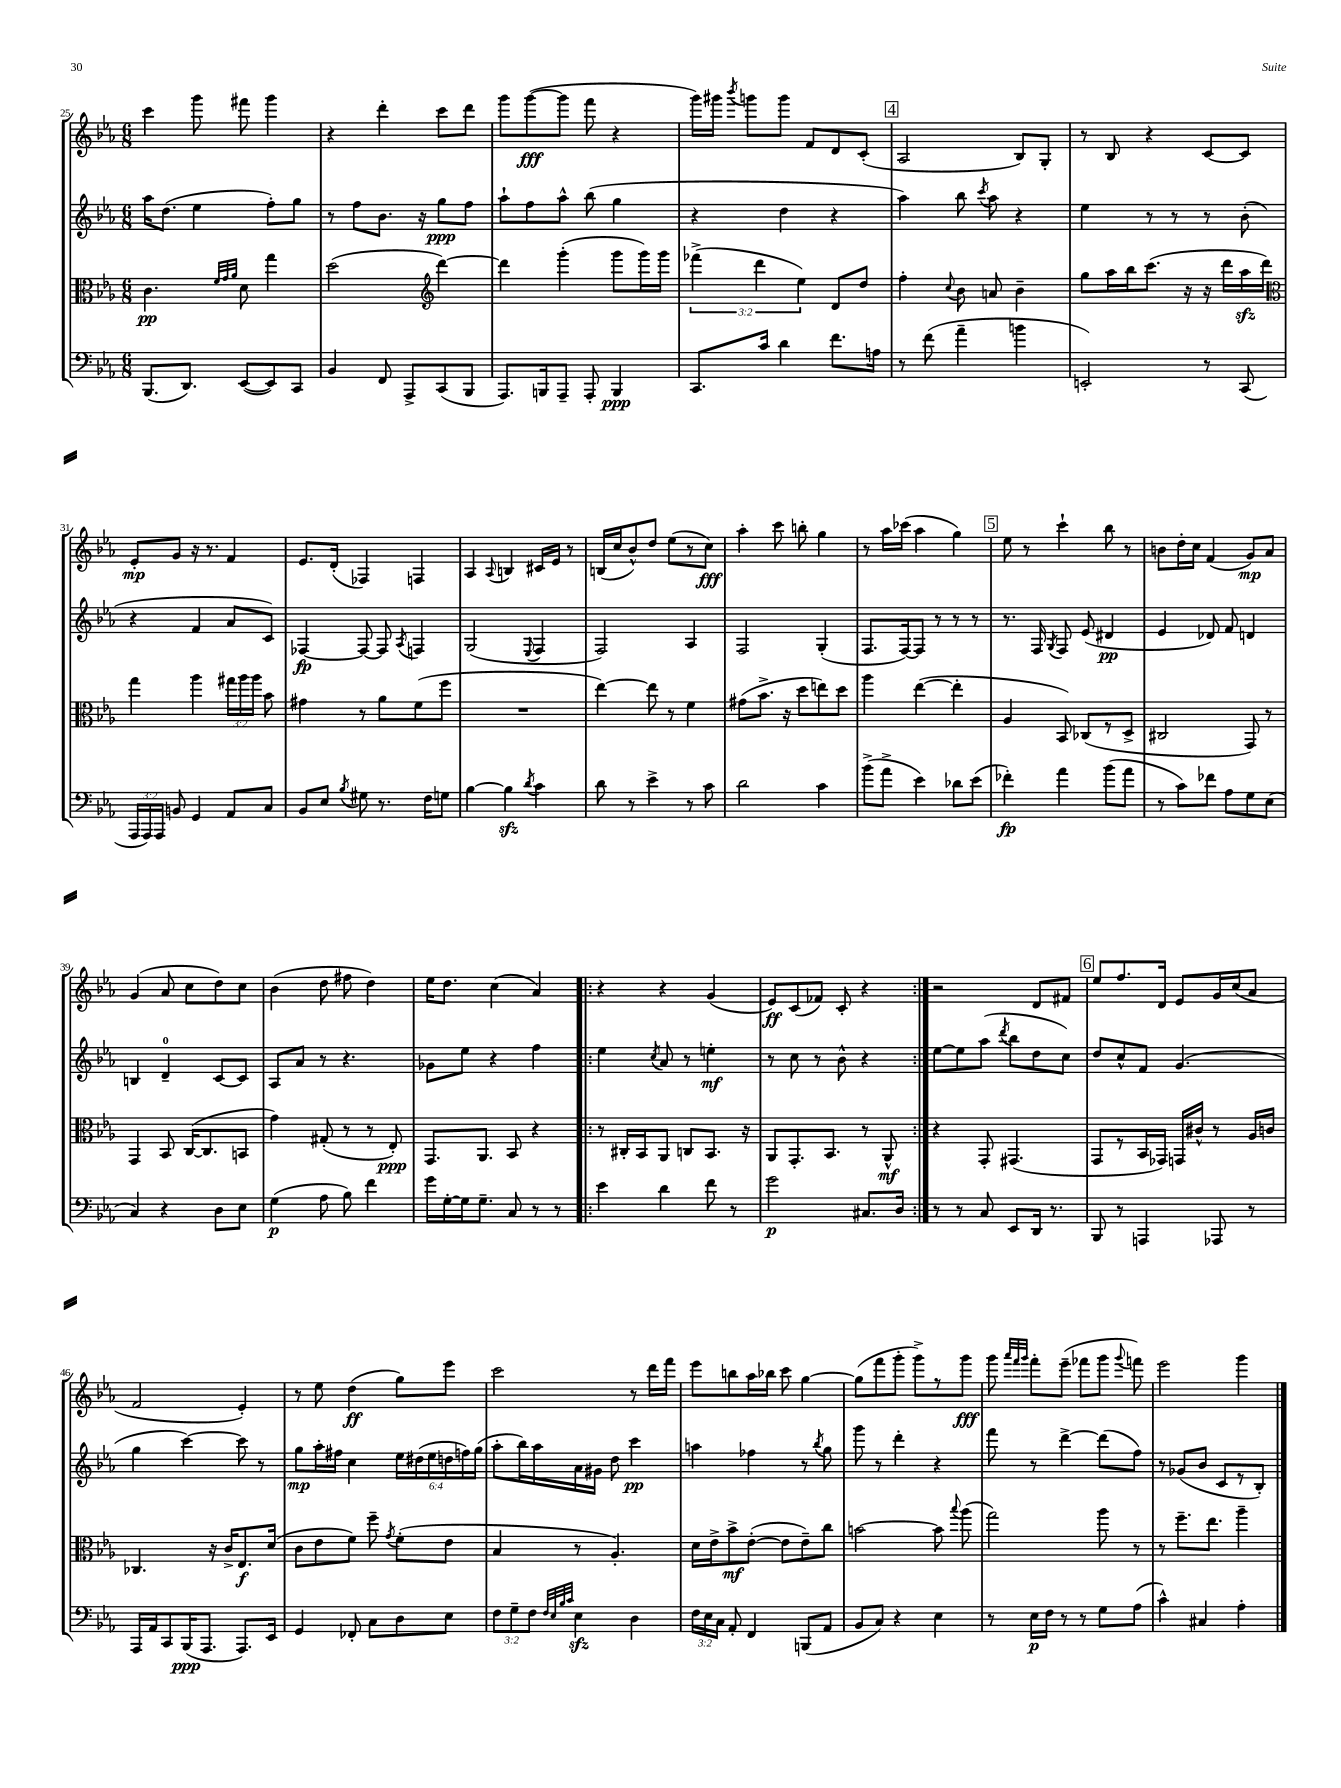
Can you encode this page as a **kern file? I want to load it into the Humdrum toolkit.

**kern	**dynam	**kern	**dynam	**kern	**dynam	**kern	**dynam
*part4	*part4	*part3	*part3	*part2	*part2	*part1	*part1
*staff4	*staff4	*staff3	*staff3	*staff2	*staff2	*staff1	*staff1
*clefF4	*	*clefC3	*	*clefG2	*	*clefG2	*
*k[b-e-a-]	*	*k[b-e-a-]	*	*k[b-e-a-]	*	*k[b-e-a-]	*
*M6/8	*	*M6/8	*	*M6/8	*	*M6/8	*
=25	=25	=25	=25	=25	=25	=25	=25
(8.BBB-/L	.	4.c\	pp	16aa-\KL	.	4ccc\	.
.	.	.	.	(8.dd\J	.	.	.
8.DD/J)	.	.	.	.	.	.	.
.	.	.	.	4ee-\	.	8ggg\	.
.	.	32qqf/LLL	.	.	.	.	.
.	.	32qqg/	.	.	.	.	.
.	.	32qqa-/JJJ	.	.	.	.	.
([8EE-/L	.	8d\	.	.	.	8fff#X\	.
8EE-/])	.	4gg\	.	8ff'\L)	.	4ggg\	.
8CC/J	.	.	.	8gg\J	.	.	.
=26	=26	=26	=26	=26	=26	=26	=26
4BB-/	.	(2dd\	.	8r	.	4r	.
.	.	.	.	8ff\L	.	.	.
8FF/	.	.	.	8.b-\J	.	4ddd'\	.
8AAA-^/L	.	.	.	.	.	.	.
.	.	.	.	16r	.	.	.
*	*	*clefG2	*	*	*	*	*
(8CC/	.	[4ddd\)	.	8gg\L	ppp	8ccc\L	.
8BBB-/J	.	.	.	8ff\J	.	8ddd\J	.
=27	=27	=27	=27	=27	=27	=27	=27
8.AAA-/L)	.	4ddd\]	.	8aa-`\L	.	8ggg\L	.
.	.	.	.	8ff\	.	([8ggg\	fff
16BBBn/k	.	.	.	.	.	.	.
8AAA-~/J	.	(4ggg'\	.	8aa-^^\J	.	8ggg\J]	.
8AAA-'/	.	.	.	(8bb-\	.	8fff\	.
4BBB/	ppp	8ggg\L	.	4gg\	.	4r	.
.	.	16ggg\L)	.	.	.	.	.
.	.	16ggg\JJ	.	.	.	.	.
=28	=28	=28	=28	=28	=28	=28	=28
8.CC/L	.	(6fff-X^\	.	4r	.	16ggg\LL)	.
.	.	.	.	.	.	16ggg#X\JJ	.
.	.	.	.	.	.	8qbbb-/	.
.	.	.	.	.	.	8gggn\L	.
.	.	6ddd\	.	.	.	.	.
16c/Jk	.	.	.	.	.	.	.
4d\	.	.	.	4dd\	.	8ggg\J	.
.	.	6ee-\)	.	.	.	.	.
.	.	.	.	.	.	8f/L	.
8.f\L	.	8d/L	.	4r	.	8d/	.
.	.	8dd/J	.	.	.	(8c'/J	.
16An\Jk	.	.	.	.	.	.	.
!!LO:REH:place=s1:t=4
=29	=29	=29	=29	=29	=29	=29	=29
8r	.	4ff'\	.	4aa-\)	.	2A-/	.
(8f\	.	.	.	.	.	.	.
.	.	8qqcc/	.	.	.	.	.
4a-~\	.	8b-\	.	8bb-\	.	.	.
.	.	.	.	8qccc/	.	.	.
.	.	8an/	.	8aa-\	.	.	.
4bn\	.	4b-~\	.	4r	.	8B-/L)	.
.	.	.	.	.	.	8G'/J	.
=30	=30	=30	=30	=30	=30	=30	=30
2EEn'/)	.	8gg\L	.	4ee-\	.	8r	.
.	.	16aa-\L	.	.	.	8B-/	.
.	.	16bb-\J	.	.	.	.	.
.	.	(8.ccc\J	.	8r	.	4r	.
.	.	.	.	8r	.	.	.
.	.	16r	.	.	.	.	.
8r	.	16r	.	8r	.	[8c/L	.
.	.	16ddd\LL	.	.	.	.	.
(8CC/	.	16aa-zz\	.	(8b-'\	.	8c/J]	.
.	.	16ddd\JJ)	.	.	.	.	.
!!LO:LB:g=z
=31	=31	=31	=31	=31	=31	=31	=31
*	*	*clefC3	*	*	*	*	*
24AAA-/LL	.	4gg\	.	4r	.	8e-'/L	mp
24AAA-/)	.	.	.	.	.	.	.
24AAA-/JJ	.	.	.	.	.	.	.
8BBn/	.	.	.	.	.	8g/J	.
4GG/	.	4aa-\	.	4f/	.	16r	.
.	.	.	.	.	.	8.r	.
8AA-/L	.	24gg#X\LL	.	8a-/L	.	4f/	.
.	.	24aa-\	.	.	.	.	.
.	.	24aa-\JJ	.	.	.	.	.
8C/J	.	8b-\	.	8c/J)	.	.	.
=32	=32	=32	=32	=32	=32	=32	=32
8BB-/L	.	4g#X\	.	[4F-X/	fp	8.e-/L	.
8E-/J	.	.	.	.	.	.	.
.	.	.	.	.	.	(16d'/Jk	.
8qB-/	.	.	.	.	.	.	.
8G#X\	.	8r	.	8F-/_	.	4F-X/)	.
8.r	.	8a-\L	.	8F-/]	.	.	.
.	.	.	.	8qA-/	.	.	.
.	.	(8f\	.	4Fn/	.	4Fn/	.
16F\KL	.	.	.	.	.	.	.
8Gn\J	.	8ff\J	.	.	.	.	.
=33	=33	=33	=33	=33	=33	=33	=33
[4B-\	.	2.r	.	(2G/	.	4A-/	.
.	.	.	.	.	.	8qqA-/	.
4B-zz\]	.	.	.	.	.	4Bn/	.
8qd/	.	.	.	8qqE-/	.	.	.
4c\	.	.	.	4F/	.	16c#X/LL	.
.	.	.	.	.	.	16e-/JJ	.
.	.	.	.	.	.	8r	.
=34	=34	=34	=34	=34	=34	=34	=34
8d\	.	[4ee-\)	.	2F/)	.	(16Bn/LL	.
.	.	.	.	.	.	16cc/J	.
8r	.	.	.	.	.	8b-^^/)	.
4e-^\	.	8ee-\]	.	.	.	8dd/J	.
.	.	8r	.	.	.	(8ee-\L	.
8r	.	4f\	.	4A-/	.	8r	.
8c\	.	.	.	.	.	8cc\J)	fff
=35	=35	=35	=35	=35	=35	=35	=35
2d\	.	(8g#X\L	.	2F/	.	4aa-'\	.
.	.	8.b-^\J	.	.	.	.	.
.	.	.	.	.	.	8ccc\	.
.	.	16r	.	.	.	.	.
.	.	8dd\L	.	.	.	8bbn'\	.
4c\	.	8een\)	.	(4G'/	.	4gg\	.
.	.	8dd\J	.	.	.	.	.
=36	=36	=36	=36	=36	=36	=36	=36
(8b-^\L	.	4aa-\	.	8.F/L	.	8r	.
8a-^\J	.	.	.	.	.	16aa-\LL	.
.	.	.	.	[16F/k)	.	(16ccc-X\JJ	.
4e-\)	.	([4ee-\	.	8F/J]	.	4aa-\	.
.	.	.	.	8r	.	.	.
8d-X\L	.	4ee-'\]	.	8r	.	4gg\)	.
(8e-\J	.	.	.	8r	.	.	.
!!LO:REH:place=s1:t=5
=37	=37	=37	=37	=37	=37	=37	=37
4f-X'\)	fp	4A-/	.	8.r	.	8ee-\	.
.	.	.	.	.	.	8r	.
.	.	.	.	16F/	.	.	.
.	.	.	.	8qG/	.	.	.
4a-\	.	8BB-/)	.	8F/	.	4ccc`\	.
.	.	(8C-X/L	.	(8e-/	.	.	.
(8b-\L	.	8r	.	4d#X/	pp	8bb-\	.
8a-\J	.	8D^/J	.	.	.	8r	.
=38	=38	=38	=38	=38	=38	=38	=38
8r	.	2C#X/	.	4e-/	.	8bn\L	.
8c\L)	.	.	.	.	.	16dd'\L	.
.	.	.	.	.	.	16cc\JJ	.
8f-X\J	.	.	.	8d-X/)	.	(4f/	.
8A-\L	.	.	.	8f/	.	.	.
8G\	.	8GG/)	.	4dn/	.	8g/L)	mp
(8E-\J	.	8r	.	.	.	8a-/J	.
!!LO:LB:g=z
=39	=39	=39	=39	=39	=39	=39	=39
4C/)	.	4GG/	.	4Bn/	.	(4g/	.
4r	.	8BB-/	.	4d~/	.	8a-/	.
.	.	([16C/KL	.	.	.	8cc\L	.
.	.	8.C/]	.	.	.	.	.
8D\L	.	.	.	[8c/L	.	8dd\)	.
8E-\J	.	8BBn/J	.	8c/J]	.	8cc\J	.
=40	=40	=40	=40	=40	=40	=40	=40
(4G\	p	4g\)	.	8A-/L	.	(4b-\	.
.	.	.	.	8a-/J	.	.	.
8A-\	.	(8G#X'/	.	8r	.	8dd\	.
8B-\)	.	8r	.	4.r	.	8ff#X\	.
4f\	.	8r	.	.	.	4dd\)	.
.	.	8E-'/)	ppp	.	.	.	.
=41	=41	=41	=41	=41	=41	=41	=41
16g\LL	.	8.GG/L	.	8g-X\L	.	16ee-\KL	.
[16G'\	.	.	.	.	.	8.dd\J	.
16G\J]	.	.	.	8ee-\J	.	.	.
8.G~\J	.	8.AA-/J	.	.	.	.	.
.	.	.	.	4r	.	(4cc\	.
8C/	.	8BB-/	.	.	.	.	.
8r	.	4r	.	4ff\	.	4a-/)	.
8r	.	.	.	.	.	.	.
=42!|:	=42!|:	=42!|:	=42!|:	=42!|:	=42!|:	=42!|:	=42!|:
4e-\	.	8r	.	4ee-\	.	4r	.
.	.	16C#X'/LL	.	.	.	.	.
.	.	16BB-/J	.	.	.	.	.
.	.	.	.	8qcc/	.	.	.
4d\	.	8AA-/J	.	8a-/	.	4r	.
.	.	8Cn/L	.	8r	.	.	.
8f\	.	8.BB-/J	.	4een'\	mf	(4g/	.
8r	.	.	.	.	.	.	.
.	.	16r	.	.	.	.	.
=43	=43	=43	=43	=43	=43	=43	=43
2g\	p	8AA-/L	.	8r	.	8e-/L)	ff
.	.	8.GG'/	.	8cc\	.	(8c/	.
.	.	.	.	8r	.	8f-X/J)	.
.	.	8.BB-/J	.	.	.	.	.
.	.	.	.	8b-^^\	.	8c'/	.
8.C#X/L	.	8r	.	4r	.	4r	.
.	.	8AA-^^/	mf	.	.	.	.
16D/Jk	.	.	.	.	.	.	.
=44:|!	=44:|!	=44:|!	=44:|!	=44:|!	=44:|!	=44:|!	=44:|!
8r	.	4r	.	[8ee-\L	.	2r	.
8r	.	.	.	8ee-\]	.	.	.
8C/	.	8GG'/	.	(8aa-\J	.	.	.
.	.	.	.	8qddd/	.	.	.
8EE-/L	.	(4.GG#X/	.	8bb-\L	.	.	.
16DD/Jk	.	.	.	8dd\	.	8d/L	.
8.r	.	.	.	.	.	.	.
.	.	.	.	8cc\J)	.	8f#X/J	.
!!LO:REH:place=s1:t=6
=45	=45	=45	=45	=45	=45	=45	=45
8BBB-/	.	8GG/L	.	8dd/L	.	8ee-/L	.
8r	.	8r	.	8cc^^/	.	8.ff/	.
4AAAn/	.	16BB-/L	.	8f/J	.	.	.
.	.	16GG-X/JJ)	.	.	.	16d/Jk	.
.	.	16GGn/LL	.	(4.g/	.	8e-/L	.
.	.	16c#X^^/JJ	.	.	.	.	.
8AAA-X/	.	8r	.	.	.	16g/L	.
.	.	.	.	.	.	(16cc/J	.
8r	.	16A-/LL	.	.	.	8a-/J	.
.	.	16cn/JJ	.	.	.	.	.
!!LO:LB:g=z
=46	=46	=46	=46	=46	=46	=46	=46
16AAA-/LL	.	4.C-X/	.	4gg\	.	2f/	.
16AA-/J	.	.	.	.	.	.	.
8CC/	.	.	.	.	.	.	.
(16BBB-/K	ppp	.	.	[4ccc\)	.	.	.
8.AAA-/J	.	.	.	.	.	.	.
.	.	16r	.	.	.	.	.
.	.	16c^/KL	.	.	.	.	.
8.AAA-/L)	.	8.E-/	f	8ccc\]	.	4e-'/)	.
.	.	.	.	8r	.	.	.
16EE-/Jk	.	(16d/Jk	.	.	.	.	.
=47	=47	=47	=47	=47	=47	=47	=47
4GG/	.	8c\L	.	8gg\L	mp	8r	.
.	.	8e-\	.	16aa-'\L	.	8ee-\	.
.	.	.	.	16ff#X\JJ	.	.	.
8FF-X'/	.	8f\J)	.	4cc\	.	(4dd\	ff
8C\L	.	8ff~\	.	.	.	.	.
.	.	8qg/	.	.	.	.	.
8D\	.	(8f'\L	.	24ee-\LL	.	8gg\L)	.
.	.	.	.	(24dd#X\	.	.	.
.	.	.	.	24ee-\	.	.	.
8E-\J	.	8e-\J	.	24ddn\	.	8eee-\J	.
.	.	.	.	24ffn\)	.	.	.
.	.	.	.	(24gg\JJ	.	.	.
=48	=48	=48	=48	=48	=48	=48	=48
12F\L	.	4B-/	.	8aa-'\L	.	2ccc\	.
12G~\	.	.	.	.	.	.	.
.	.	.	.	16bb-\L)	.	.	.
12F\J	.	.	.	.	.	.	.
.	.	.	.	16aa-\	.	.	.
32qqF/LLL	.	.	.	.	.	.	.
32qqE-/	.	.	.	.	.	.	.
32qqB-/	.	.	.	.	.	.	.
32qqc/JJJ	.	.	.	.	.	.	.
4E-zz\	.	8r	.	16a-\	.	.	.
.	.	.	.	16g#X\JJ	.	.	.
.	.	4.A-'/)	.	8dd\	.	.	.
4D\	.	.	.	4ccc\	pp	8r	.
.	.	.	.	.	.	16ddd\LL	.
.	.	.	.	.	.	16fff\JJ	.
=49	=49	=49	=49	=49	=49	=49	=49
24F\LL	.	16d\LL	.	4aan\	.	8eee-\L	.
24E-\	.	.	.	.	.	.	.
.	.	16e-^\J	.	.	.	.	.
24C\JJ	.	.	.	.	.	.	.
8AA-'/	.	8b-^\	mf	.	.	8bbn\	.
4FF/	.	([8e-'\J	.	4ff-X\	.	16aa-\L	.
.	.	.	.	.	.	16bb-X\JJ	.
.	.	8e-\L]	.	.	.	8ccc\	.
(8BBBn/L	.	8e-~\)	.	8r	.	[4gg\	.
.	.	.	.	8qbb-/	.	.	.
8AA-/J	.	8cc\J	.	8gg\	.	.	.
=50	=50	=50	=50	=50	=50	=50	=50
8BB-/L	.	[2bn\	.	8ggg\	.	(8gg\L]	.
8C/J)	.	.	.	8r	.	8fff\	.
4r	.	.	.	4ddd'\	.	8ggg'\J	.
.	.	.	.	.	.	8ggg^\L)	.
4E-\	.	8b\]	.	4r	.	8r	.
.	.	8qqbb-/	.	.	.	.	.
.	.	(8aa-\	.	.	.	8ggg\J	fff
=51	=51	=51	=51	=51	=51	=51	=51
8r	.	2gg\)	.	8fff\	.	8ggg\	.
.	.	.	.	.	.	32qqaaa-/LLL	.
.	.	.	.	.	.	32qqfff/	.
.	.	.	.	.	.	32qqggg/JJJ	.
16E-\LL	p	.	.	8r	.	8fff'\L	.
16F\JJ	.	.	.	.	.	.	.
8r	.	.	.	[4ddd^\	.	(8eee-~\J	.
8r	.	.	.	.	.	8fff-X\L	.
8G\L	.	8aa-\	.	(8ddd\L]	.	8ggg\J	.
.	.	.	.	.	.	8qqggg/	.
(8A-\J	.	8r	.	8ff\J)	.	8fffn\)	.
=52	=52	=52	=52	=52	=52	=52	=52
4c^^\)	.	8r	.	8r	.	2eee-\	.
.	.	8.ff~\L	.	(8g-X/L	.	.	.
4C#X/	.	.	.	8b-/J	.	.	.
.	.	8.ee-\J	.	.	.	.	.
.	.	.	.	8c/L	.	.	.
4A-'\	.	4aa-~\	.	8r	.	4ggg\	.
.	.	.	.	8B-'/J)	.	.	.
==	==	==	==	==	==	==	==
*-	*-	*-	*-	*-	*-	*-	*-
